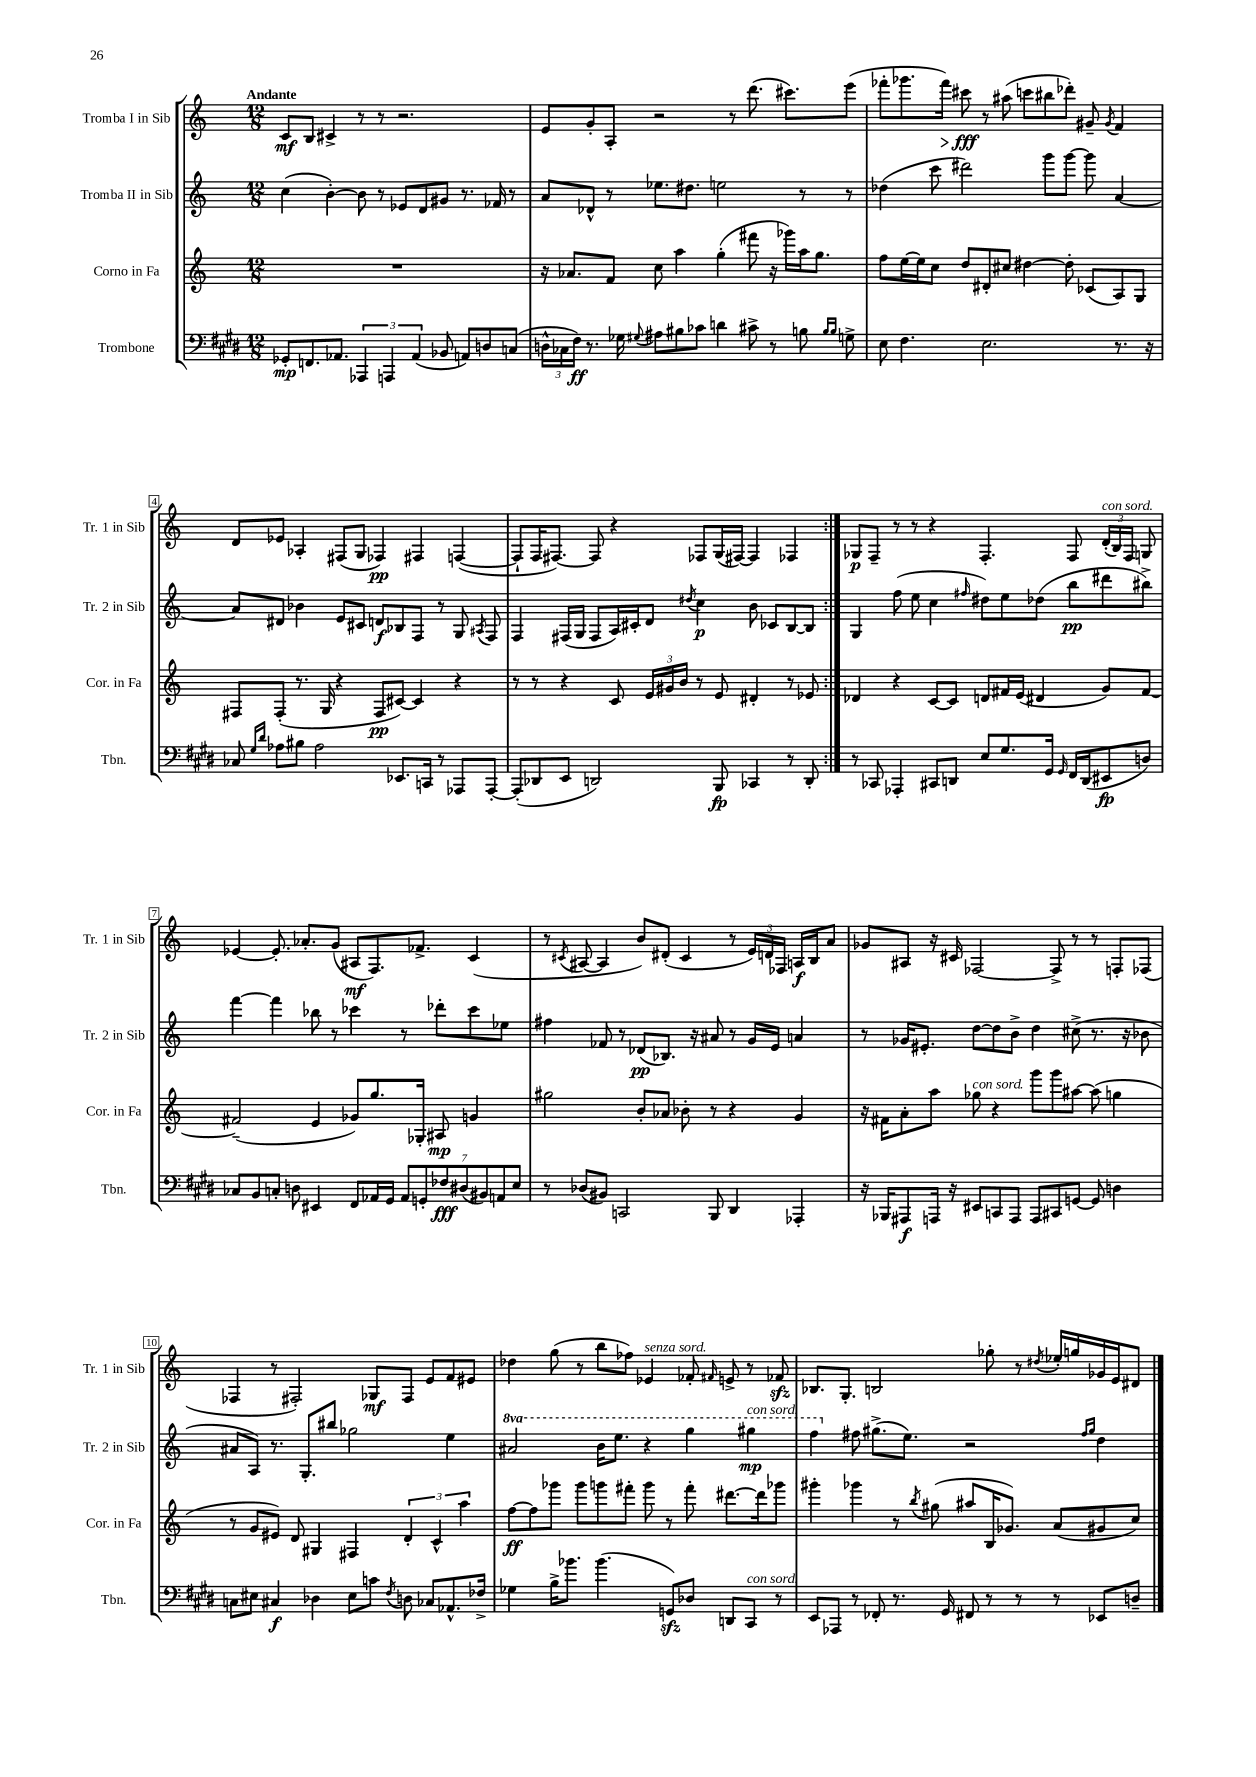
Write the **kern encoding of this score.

**kern	**kern	**kern	**kern
*staff4	*staff3	*staff2	*staff1
*clefF4	*clefG2	*clefG2	*clefG2
*k[f#c#g#d#]	*k[]	*k[]	*k[]
*M12/8	*M12/8	*M12/8	*M12/8
8GG-'	1.r	(4cc	8c
8.FF	.	.	8B
.	.	[4b')	4c#^
8.AA-	.	.	.
6AAA-	.	8b]	8r
.	.	8r	8r
6AAA	.	.	.
.	.	8e-	2.r
(6AA-	.	.	.
.	.	8d	.
8BB-	.	8g#	.
8AA)	.	8.r	.
8D	.	.	.
.	.	16f-	.
(8C	.	8r	.
=	=	=	=
24D^^	16r	8a	8e
24C-	.	.	.
.	8.a-	.	.
24F#)	.	.	.
8.r	.	8d-^^	8g'
.	8f	8r	8A'
16G-	.	.	.
8qqG#	.	.	.
8A#	8cc	8.ee-	2r
8B#	4aa	.	.
.	.	8.dd#	.
8c-	.	.	.
4d	(4gg'	2ee	.
.	.	.	8r
8c#^	8fff#	.	(8.ddd
8r	16r	.	.
.	16ggg-)	.	8.ccc#)
8B	16aa	8r	.
.	8.gg	.	.
16qqB	.	.	.
16qqB	.	.	.
8G^	.	8r	(8eee
=	=	=	=
8E	8ff	(4dd-	8fff-'
4.F#	[16ee	.	8.ggg-
.	16ee]	.	.
.	8cc	8ccc	.
.	.	.	16fff-)
.	8dd	2ddd#)	8ccc#
2.E	8d#'	.	8r
.	8cc#	.	(8aa#
.	[4dd#	.	8ccc
.	.	8ggg	8bb#
.	8dd#']	[8ggg	8ddd-')
.	(8c-	8ggg]	8g#~
.	.	.	8qg#
8.r	8A)	[4a	4f
.	8G	.	.
16r	.	.	.
=	=	=	=
8C-	8F#	8a]	8d
16qqG#	.	.	.
16qqd#	.	.	.
8A-	(8F#'	8d#	8e-
8B#	8.r	4b-	4A-'
2A-	.	.	.
.	16G	.	.
.	4r	8e	(8F#
.	.	8c#	8G
.	8F#	8d	4F-)
8.EE-	[8c#)	8B-	.
.	4c#]	8F	4F#
16CC	.	.	.
8r	.	8r	.
8AAA-	4r	8G	([4F
.	.	8qA#	.
[8AAA-'	.	8F	.
=	=	=	=
(8AAA-']	8r	4F	8F`]
8DD-	8r	.	16F
.	.	.	[8.F#)
8EE	4r	(16F#	.
.	.	16G	.
2DD)	.	8F#	8F#]
.	8c	16A)	4r
.	.	16c#'	.
.	24e	8d	.
.	24g#	.	.
.	24b	.	.
.	.	8qdd#	.
.	8r	4cc	8F-
8BBB	8e	.	(16G
.	.	.	[16F#)
4CC-	4d#'	8b	4F#]
.	.	8c-	.
8r	8r	[8B	4F-
8DD'	8e-	8B]	.
=:|!	=:|!	=:|!	=:|!
8r	4d-	4G	8G-
8CC-	.	.	8F~
4AAA-'	4r	(8ff	8r
.	.	8ee	8r
8CC#	[8c	4cc	4r
8DD	8c]	.	.
.	.	16qqff#	.
8E	8d	8dd#)	4.F'
8.G#	16f#	8ee	.
.	(16e	.	.
.	4d#	(8dd-	.
16GG#	.	.	.
16qqGG#	.	.	.
16FF#	.	8bb	8F
(16DD	.	.	.
8EE#	8g)	8ddd#	(24d'
.	.	.	24B)
.	.	.	24F
8D)	[8f#	8bb#^)	8G
=	=	=	=
8C-	(2f#~]	[4fff	[4e-
8BB	.	.	.
8C'	.	4fff]	8.e-']
8D	.	.	.
.	.	.	8.a-'
4EE#	4e	8bb-	.
.	.	8r	(8g
8FF#	8g-)	4ccc-	8A#
16AA-	8.gg	.	8.F)
16GG#	.	.	.
14AA-	.	8r	.
.	16G-'	.	8.f-^
14GG'	.	.	.
.	8A#	8ddd-'	.
14F-	.	.	.
(14D#	.	.	.
.	4g	8ccc-	(4c
14BB#)	.	.	.
14AA	.	.	.
.	.	8ee-	.
14E	.	.	.
=	=	=	=
8r	2gg#	4ff#	8r
.	.	.	8qc#
(8D-	.	.	[8A#
8BB#)	.	8f-	4A#]
2CC	.	8r	.
.	8b'	(8d-	8b)
.	8a-	8.B-)	(8d#'
.	8b-'	.	4c#
.	.	16r	.
8BBB	8r	8a#	.
4DD#	4r	8r	8r
.	.	16g	24e)
.	.	.	24d
.	.	16e	.
.	.	.	24F-
4AAA-'	4g	4a	16A
.	.	.	16B
.	.	.	8a
=	=	=	=
16r	16r	8r	8g-
16BBB-	16f#	.	.
8AAA#	8a'	16g-	8A#
.	.	8.e#'	.
16AAA	8aa	.	16r
16r	.	.	16c#
8EE#	8gg-	[8dd	[2F-
8CC	4r	8dd]	.
8AAA	.	8b^	.
8AAA	8ggg	4dd	.
8CC#	8ggg	.	8F-^]
[8GG	[8aa#	(8cc#^	8r
8GG]	(8aa#]	8.r	8r
4D	4gg	.	8F'
.	.	16r	.
.	.	8b-	(8F-
=	=	=	=
8C	8r	8a#	4F-
8E#	8g	8A)	.
4C#	8e#)	8.r	8r
.	8d	.	2F#')
.	.	8.G'	.
4D-	4G#	.	.
.	.	8bb#	.
8E#	4F#	2gg-	.
8c	.	.	8G-
8qF#	.	.	.
8D	6d'	.	8F#
8C-	.	.	8e
.	6c^^	.	.
8.AA-^^	.	4ee	8f
.	6aa	.	.
.	.	.	8e#
16F-^	.	.	.
=	=	=	=
4G-	[8ff	2aa#	4dd-
.	8ff]	.	.
16B^	8ggg-	.	(8gg
8.b-	.	.	.
.	8ggg-	.	8r
(4.b-	8ggg	16bb	8bb
.	.	8.eee	.
.	8fff#'	.	8ff-)
.	8ggg	4r	4e-
8GG)	8r	.	.
8D-	8fff#'	4ggg	8f-'
.	.	.	16qqf#
8DD	[8.ddd#	.	8e^
8CC#	.	4ggg#	8r
.	16ddd#]	.	.
8r	8ggg-	.	8f-
=	=	=	=
8EE	4ggg#'	4fff	8.B-
8AAA-	.	.	.
.	.	.	8.G'
8r	4ggg-	8ff#	.
8FF-'	.	(8.gg#^	2B
8.r	8r	.	.
.	.	8.ee)	.
.	8qbb	.	.
.	(8gg#	.	.
16GG#	.	.	.
8FF#	8aa#	2r	.
8r	16B	.	8gg-'
.	8.g-)	.	.
8r	.	.	8r
.	.	.	8qdd#
8r	(8a	.	16ee-'
.	.	.	16gg
.	.	16qqff#	.
.	.	16qqgg#	.
8EE-	8g#	4dd	16g-
.	.	.	16e
8D~	8cc)	.	8d#
==	==	==	==
*-	*-	*-	*-
